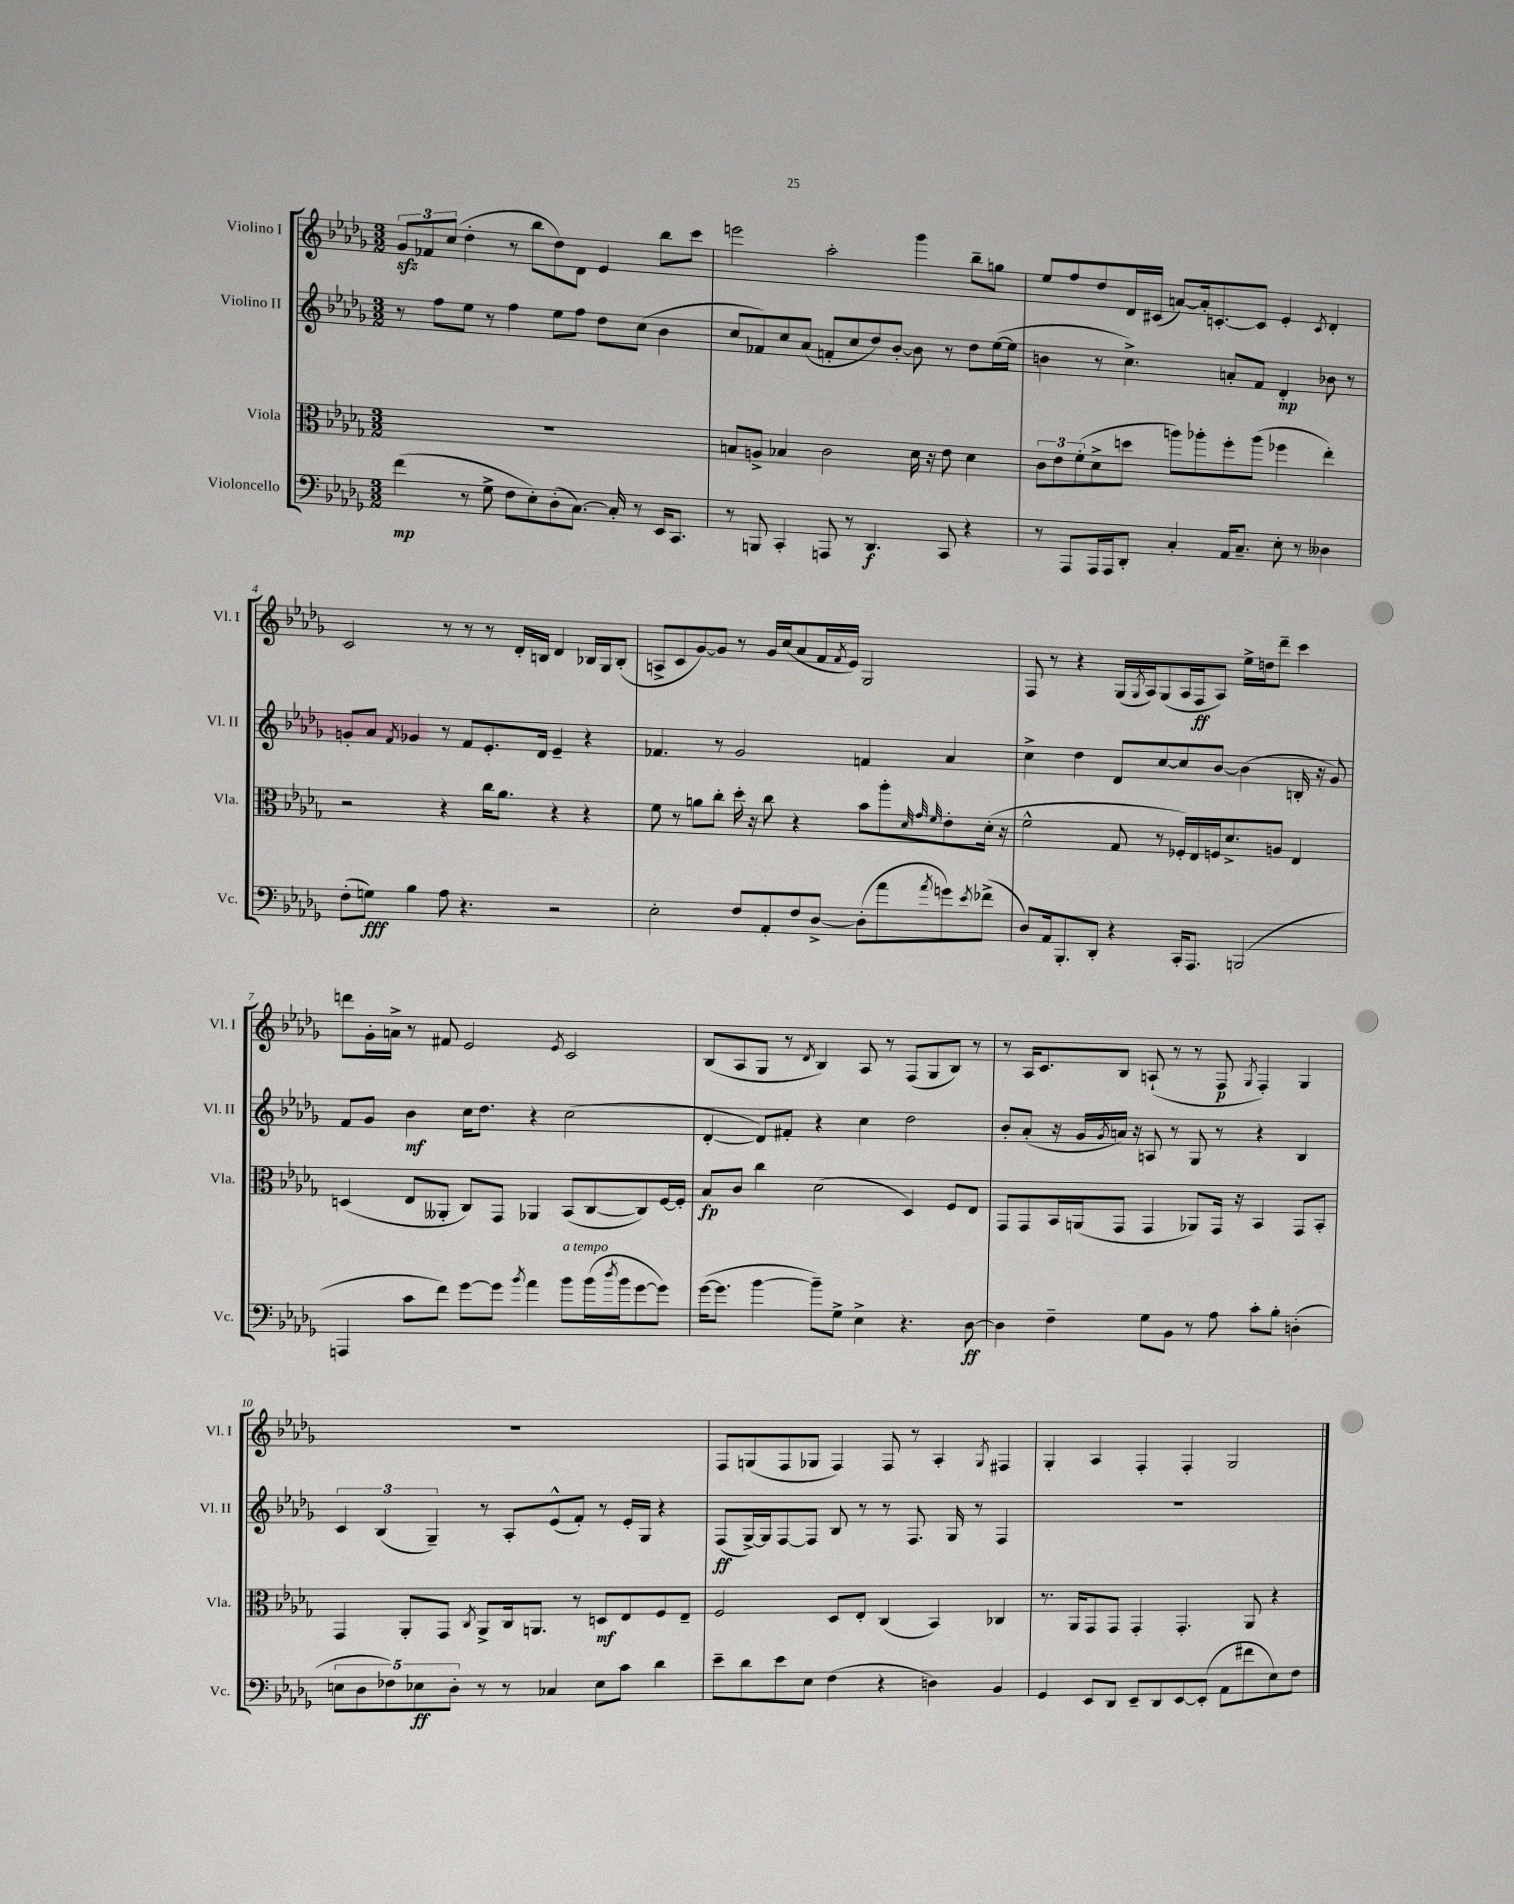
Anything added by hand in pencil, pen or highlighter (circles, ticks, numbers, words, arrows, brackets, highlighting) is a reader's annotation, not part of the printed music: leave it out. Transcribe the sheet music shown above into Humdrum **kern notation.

**kern	**kern	**kern	**kern
*staff4	*staff3	*staff2	*staff1
*clefF4	*clefC3	*clefG2	*clefG2
*k[b-e-a-d-g-]	*k[b-e-a-d-g-]	*k[b-e-a-d-g-]	*k[b-e-a-d-g-]
*M3/2	*M3/2	*M3/2	*M3/2
(4f	1.r	8r	12g-
.	.	.	12f-
.	.	8ff	.
.	.	.	(12cc
8r	.	8ee-	4dd-'
8G-^	.	8r	.
8F	.	4ff	8r
8E-')	.	.	8bb-
(8D-'	.	8ee-	8dd-)
[8.C)	.	8ff	8d-
.	.	8dd-	4e-
16C']	.	.	.
8r	.	(8cc	.
16EE-	.	4b-	8bb-
8.CC	.	.	.
.	.	.	8ccc
=	=	=	=
8r	8B	8cc	2eee
8BBB	8A^	8f-)	.
4CC'	4B-	8cc	.
.	.	(8a-	.
8AAA	2c	8f'	2aa-'
8r	.	8cc	.
4.DD-	.	8dd-)	.
.	.	[8b-'	.
.	16d-	8b-]	4ggg-
.	16r	.	.
8CC	8e-	8r	.
4r	4d-	8dd-	8bb-~
.	.	([16ee-	8gg
.	.	16ee-]	.
=	=	=	=
8r	12c	4b	8ee-
.	12e-	.	.
8AAA-	.	.	8ff
.	(12f'	.	.
16AAA-	8d-^	8r	8dd-
16AAA-	.	.	.
8DD-'	8dd	4.cc^)	16d-
.	.	.	(16c#
4C'	8aa)	.	[8a)
.	8aa-'	.	16a']
.	.	.	[8.c'
16AA-	8ff'	8a'	.
8.C~	.	.	.
.	(8aa-	8f	8c]
8E-'	4ff-	4d-'	4e-'
8r	.	.	.
.	.	.	8qc
4D--	4ee-')	8b-	4d-'
.	.	8r	.
=	=	=	=
(8F'	2r	8g'	2c
8G)	.	8a-	.
.	.	8qf	.
4B-	.	4g-	.
8A-	4r	8r	8r
4.r	.	8f	8r
.	16cc	8.e-'	8r
.	8.a-	.	.
.	.	.	16d-'
.	.	16d-	16B
2r	4r	4e-~	4d-
.	4r	4r	16B-
.	.	.	16G-
.	.	.	(8B-'
=	=	=	=
2E-'	8f	4.f-	8A^
.	8r	.	8c
.	8a	.	[8g-)
.	8cc'	8r	8g-]
8F	16dd-'	2g-	8r
.	16r	.	.
8AA-'	8cc	.	16g-
.	.	.	(16cc
8F	4r	.	8a-
[8D-^	.	.	16f
.	.	.	8qf
.	.	.	16e-)
(8D-']	8b-	4f	2G-
8a-	8aa-'	.	.
.	32qqd-	.	.
.	32qqg-	.	.
8qa-	32qqf	.	.
8g)	8e-'	4a-	.
8qe-	.	.	.
(8f-^	(16d-'	.	.
.	16r	.	.
=	=	=	=
8D-)	2f^^	4cc^	8F
16AA-	.	.	8r
8.BBB-'	.	.	.
.	.	4dd-	4r
8DD-'	.	.	.
4r	8G-	8d-	(16G-
.	.	.	8qG-
.	.	.	16A-)
.	8r	[8cc	(8G-
16CC'	16F-')	8cc]	16A-
8.AAA-	16E-	.	16F
.	16F	[8b-	8A-)
.	8.d-^	.	.
(2BBB	.	(4b-]	16ee-^
.	.	.	16dd
.	8A	.	8ddd-~
.	4E-	16B'	4ccc
.	.	16r	.
.	.	8g-)	.
=	=	=	=
4AAA	(4D	8f	8ddd
.	.	8g-	16g-'
.	.	.	16a^
8c	8E-	4b-	8r
8f)	8AA--'	.	8f#
[8g-	8C)	16cc	2e-
.	.	8.dd-	.
8g-]	8GG-	.	.
8qb-	.	.	.
4a-	4AA-	4r	.
.	.	.	8qe-
8b-	(8BB-	(2cc	2c
(16b-	[8C	.	.
8qdd-	.	.	.
16b-	.	.	.
[8g-	8C])	.	.
8g-])	[16F	.	.
.	16F']	.	.
=	=	=	=
([16g-	8B-	[4d-'	(8B-
8.g-]	.	.	.
.	8c	.	8A-
[4b-	4cc	8d-])	8G-
.	.	8f#'	8r
.	.	.	8qd-
8b-~])	(2d-	4r	4B-)
8G-^	.	.	.
4E-^	.	4cc	8A-
.	.	.	8r
4.r	4D-)	2dd-	(8F
.	.	.	8G-
.	8F	.	8B-)
[8D-	8E-	.	8r
=	=	=	=
4D-]	8GG-	8b-'	8r
.	8GG-	(8a-'	16A-
.	.	.	8.c
4F~	16BB-	16r	.
.	(16AA	16g-	.
.	.	8qg-	.
.	8GG-	16a)	8B-
.	.	16r	.
8G-	4GG-	8A	(8A`
8BB-	.	8r	8r
8r	8AA-)	8G-	8r
8A-	16GG-	8r	8F
.	16r	.	.
.	.	.	8qG-
8c'	4BB-	4r	4F')
8B-'	.	.	.
(4D'	8GG-	4B-	4G-
.	8BB-'	.	.
=	=	=	=
10E	4GG-	6c	1.r
10D-	.	.	.
.	.	(6B-	.
10F-)	.	.	.
.	8AA-'	.	.
10E-	.	.	.
.	.	6G-~)	.
.	8GG-	.	.
10D-'	.	.	.
.	8qC	.	.
8r	8AA-^	8r	.
8r	16C	8A-'	.
.	8.AA	.	.
4C-	.	(8e-^^	.
.	8r	8f')	.
8E-	8D	8r	.
8c	8E-	16e-'	.
.	.	16G-	.
4d-	8F	4r	.
.	8E-~	.	.
=	=	=	=
8e-~	2F	(8F	8F
8d-	.	[16G-^)	(8G
.	.	16G-]	.
8e-	.	[8F	8F
8E-	.	8F]	8G-
(4F	8D-	8B-	4F)
.	8E-'	8r	.
4r	(4C	8r	8F
.	.	8.F	8r
4D)	4BB-)	.	4A-'
.	.	16G-	.
.	.	8r	.
.	.	.	8qG-
4BB-	4C-	4F	4F#
=	=	=	=
4GG-	8.r	1.r	4G-'
.	16AA-	.	.
8EE-	8GG-	.	4A-
8DD-	8GG-	.	.
8EE-~	4GG-'	.	4F'
8DD-	.	.	.
[8EE-	4.GG-'	.	4F'
(8EE-']	.	.	.
8AA-	.	.	2G-
8f#	8AA-	.	.
8E-)	4r	.	.
8F	.	.	.
==	==	==	==
*-	*-	*-	*-
